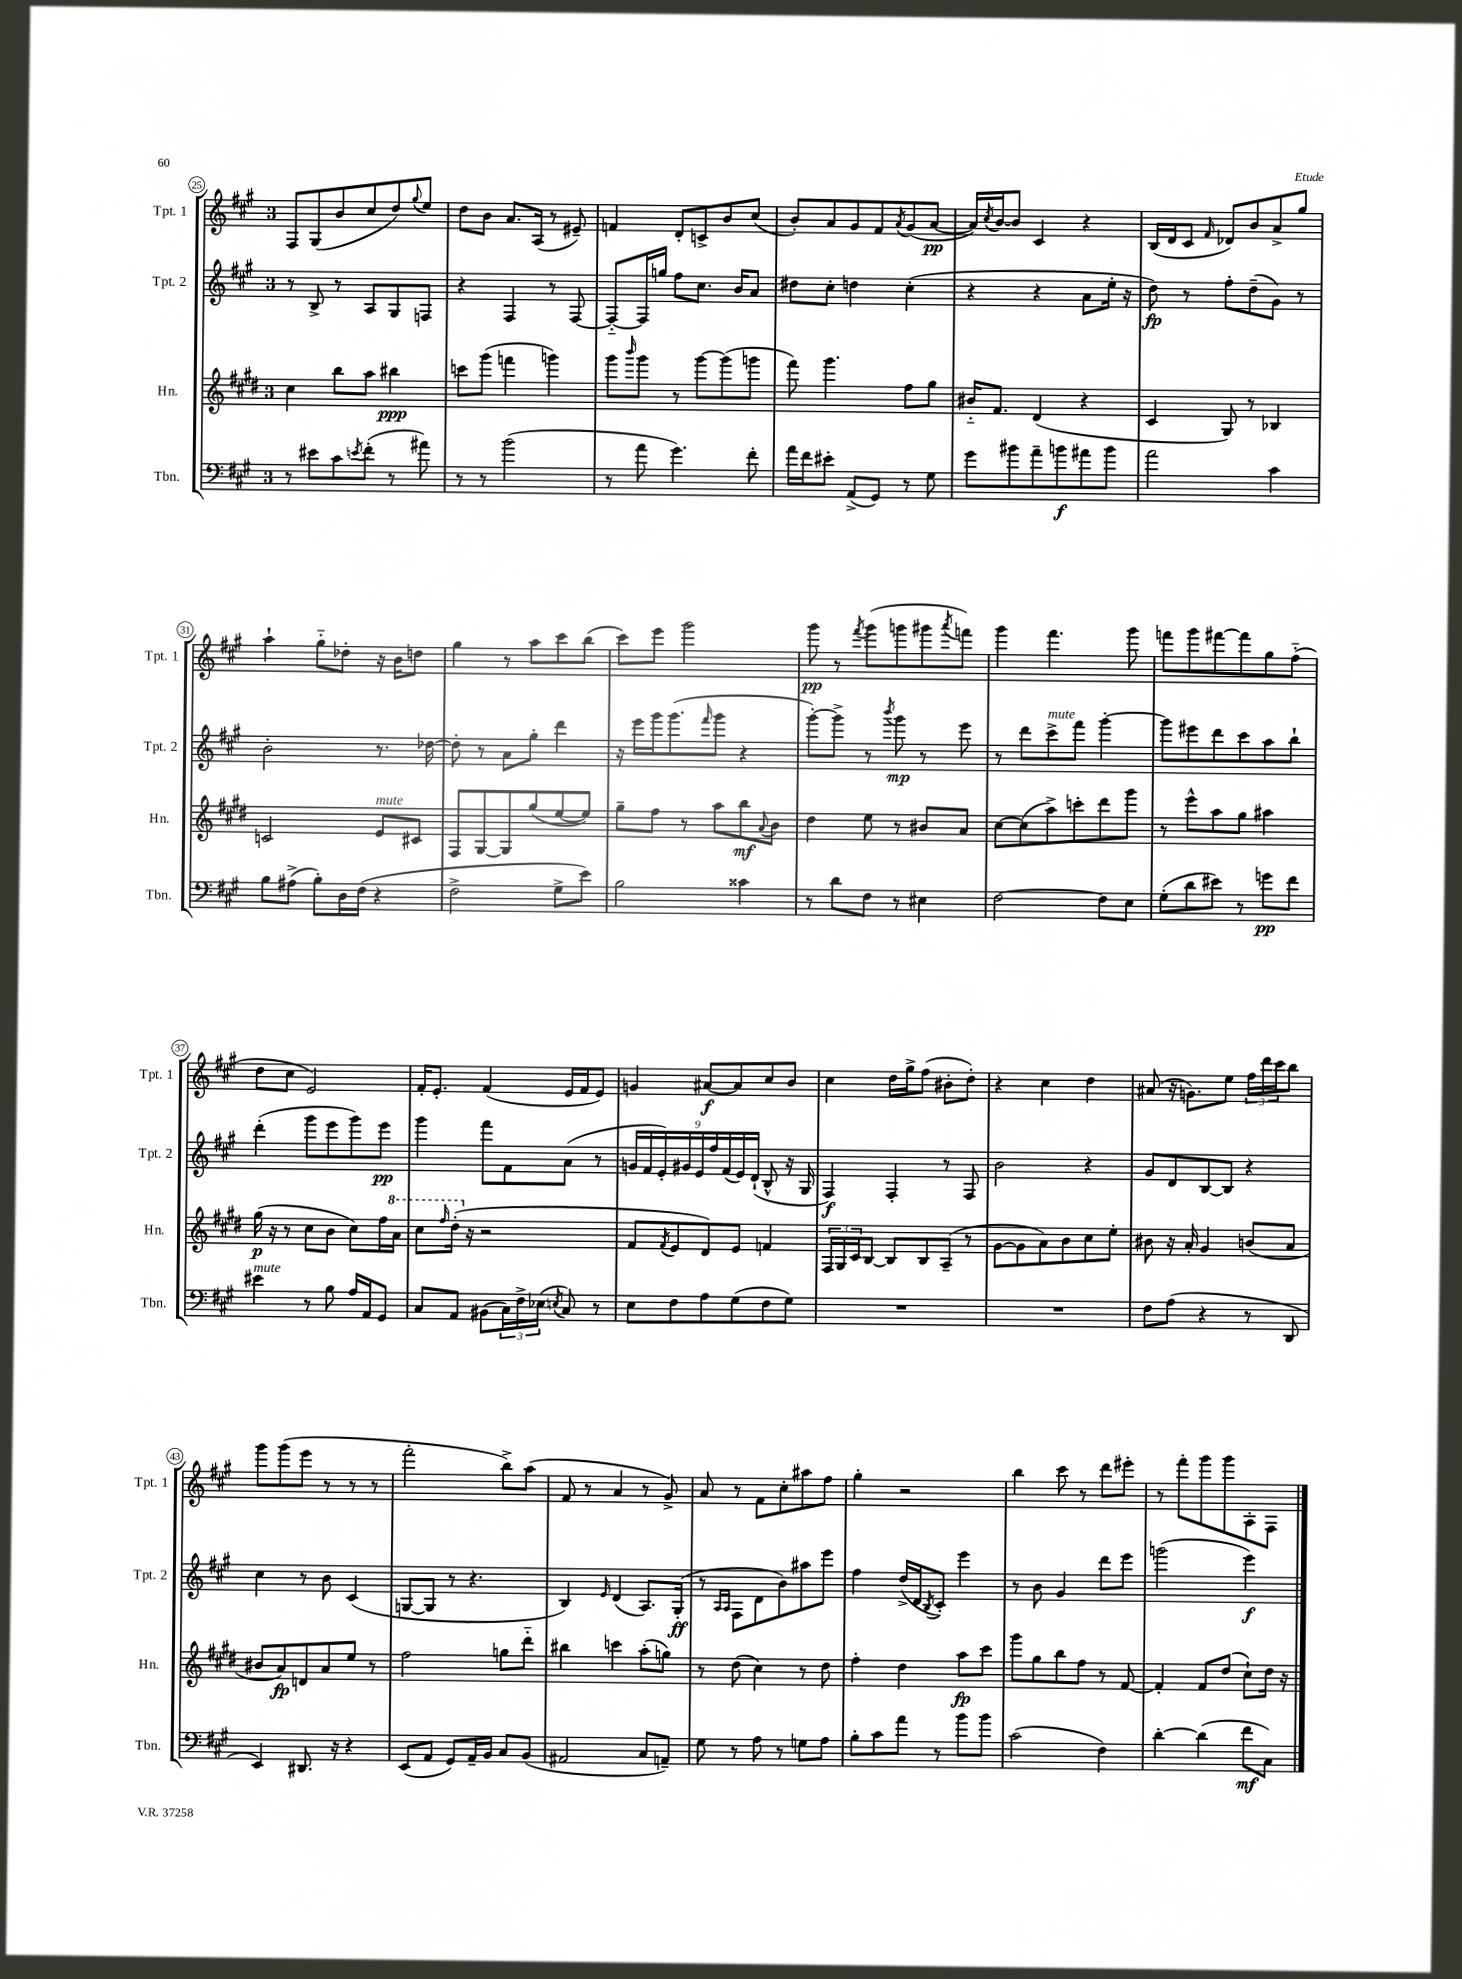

**kern	**dynam	**kern	**dynam	**kern	**dynam	**kern	**dynam
*part4	*part4	*part3	*part3	*part2	*part2	*part1	*part1
*staff4	*staff4	*staff3	*staff3	*staff2	*staff2	*staff1	*staff1
*I"Tbn.	*	*I"Hn.	*	*I"Tpt. 2	*	*I"Tpt. 1	*
*I'Tbn.	*	*I'Hn.	*	*I'Tpt. 2	*	*I'Tpt. 1	*
*clefF4	*	*clefG2	*	*clefG2	*	*clefG2	*
*k[f#c#g#]	*	*k[f#c#g#d#]	*	*k[f#c#g#]	*	*k[f#c#g#]	*
*M3/4	*	*M3/4	*	*M3/4	*	*M3/4	*
=25	=25	=25	=25	=25	=25	=25	=25
8r	.	4cc#\	.	8r	.	8F#/L	.
8e#X\L	.	.	.	8B^/	.	(8G#/	.
8c#\	.	8bb\L	.	8r	.	8b/	.
8qen/	.	.	.	.	.	.	.
(8f#'\J	.	8aa\J	.	8A/L	.	8cc#/	.
8r	.	4bb#X\	ppp	8G#/	.	8dd/)	.
.	.	.	.	.	.	8qqgg#/	.
8a#X\)	.	.	.	8Fn/J	.	8ee/J	.
=26	=26	=26	=26	=26	=26	=26	=26
8r	.	8cccn\L	.	4r	.	8dd\L	.
8r	.	(8ggg#\J	.	.	.	8b\J	.
(2b\	.	4fffn\	.	4F#/	.	8.a/L	.
.	.	.	.	.	.	(16A/Jk	.
.	.	4gggn\)	.	8r	.	8r	.
.	.	.	.	[8F#/	.	8e#X~/)	.
=27	=27	=27	=27	=27	=27	=27	=27
8r	.	8ggg#\L	.	8F#/L_	.	4fn/	.
.	.	16qqbbb/	.	.	.	.	.
8a\	.	8ggg#\J	.	16F#/L]	.	.	.
.	.	.	.	16ggn/JJ	.	.	.
4.g#\)	.	8r	.	8ff#\L	.	8d'/L	.
.	.	[8ggg#\L	.	8.cc#\J	.	8cn^/	.
.	.	(8ggg#\]	.	.	.	8b/	.
.	.	.	.	16b/KL	.	.	.
8f#'\	.	8gggn\J	.	8a/J	.	(8cc#/J	.
=28	=28	=28	=28	=28	=28	=28	=28
16a\LL	.	8fff#\)	.	8dd#X\L	.	8b'/L)	.
16f#\J	.	.	.	.	.	.	.
8e#X'\J	.	4.ggg#\	.	8cc#'\J	.	8a/	.
(8AA^/L	.	.	.	4ddn\	.	8g#/	.
8GG#/J)	.	.	.	.	.	8f#/	.
.	.	.	.	.	.	8qa/	.
8r	.	8ff#\L	.	(4cc#'\	.	(8g#/	.
8G#\	.	8gg#\J	.	.	.	[8a/J	pp
=29	=29	=29	=29	=29	=29	=29	=29
8g#\L	.	16b#X/KL	.	4r	.	16a/LL])	.
.	.	.	.	.	.	8qcc#/	.
.	.	8.f#/J	.	.	.	[16b/J	.
8b#X\	.	.	.	.	.	8b/J]	.
8a~\	.	(4d#/	.	4r	.	4c#/	.
8bn\	f	.	.	.	.	.	.
8a#X\	.	4r	.	8a\L	.	4r	.
8b\J	.	.	.	16ee'\Jk	.	.	.
.	.	.	.	16r	.	.	.
=30	=30	=30	=30	=30	=30	=30	=30
2a\	.	4c#/	.	8dd\)	fp	(16B/LL	.
.	.	.	.	.	.	16d/J	.
.	.	.	.	8r	.	8c#/J	.
.	.	.	.	.	.	16qqf#/	.
.	.	8G#/)	.	8ff#'\L	.	8d-X/L)	.
.	.	8r	.	(8dd~\	.	8b/	.
4c#\	.	4B-X/	.	8g#\J)	.	8a^/	.
.	.	.	.	8r	.	8gg#/J	.
!!LO:LB:g=z
=31	=31	=31	=31	=31	=31	=31	=31
8B\L	.	2cn/	.	2b'\	.	4aa`\	.
(8A#X^\J	.	.	.	.	.	.	.
8B'\L)	.	.	.	.	.	8gg#\L	.
16D\L	.	.	.	.	.	8dd-X'\J	.
(16F#\JJ	.	.	.	.	.	.	.
!	!	!LO:TX:a:i:t=mute	!	!	!	!	!
4r	.	8e/L	.	8.r	.	16r	.
.	.	.	.	.	.	16b\KL	.
.	.	8c#X/J	.	.	.	8ddn\J	.
.	.	.	.	[16dd-X\	.	.	.
=32	=32	=32	=32	=32	=32	=32	=32
2F#^\	.	8F#/L	.	8dd-'\]	.	4gg#\	.
.	.	[8G#/	.	8r	.	.	.
.	.	8G#/]	.	8a\L	.	8r	.
.	.	(8gg#/	.	8gg#'\J	.	8aa\L	.
8G#^\L	.	[8ee/	.	4ddd\	.	8ccc#\	.
8e\J)	.	8ee/J])	.	.	.	(8bb\J	.
=33	=33	=33	=33	=33	=33	=33	=33
2B\	.	8gg#~\L	.	16r	.	8ccc#\L)	.
.	.	.	.	16eee\LL	.	.	.
.	.	8ff#\J	.	16ggg#\J	.	8eee\J	.
.	.	.	.	(8.ggg#\	.	.	.
.	.	8r	.	.	.	2ggg#\	.
.	.	.	.	16qqfff#/	.	.	.
.	.	8aa\L	.	8ggg#\J	.	.	.
4c##X\	.	8bb\	mf	4r	.	.	.
.	.	8qqa/	.	.	.	.	.
.	.	8b\J	.	.	.	.	.
=34	=34	=34	=34	=34	=34	=34	=34
8r	.	4dd#\	.	[8ggg#'\L)	.	8ggg#\	pp
8d\L	.	.	.	8ggg#^\J]	.	8r	.
.	.	.	.	.	.	8qfff#/	.
8F#\J	.	8ee\	.	8r	.	(8ggg#\L	.
.	.	.	.	8qbbb/	.	.	.
8r	.	8r	.	8ggg#\	mp	8gggn\	.
4E#X\	.	8b#X/L	.	8r	.	8ggg#X\	.
.	.	.	.	.	.	8qaaa/	.
.	.	8a/J	.	8eee\	.	8fffn\J)	.
=35	=35	=35	=35	=35	=35	=35	=35
[2F#\	.	[8cc#\L	.	8r	.	4ggg#\	.
.	.	(8cc#\]	.	8ddd\L	.	.	.
!	!	!	!	!LO:TX:a:i:t=mute	!	!	!
.	.	8aa^\)	.	8ccc#^\	.	4.fff#\	.
.	.	8cccn'\	.	8fff#\J	.	.	.
8F#\L]	.	8ddd#\	.	[4ggg#'\	.	.	.
8E\J	.	8ggg#\J	.	.	.	8ggg#\	.
=36	=36	=36	=36	=36	=36	=36	=36
(8G#'\L	.	8r	.	8ggg#\L]	.	8fffn\L	.
8d\	.	8eee^^\L	.	8eee#X\	.	8ggg#\	.
8e#X\J)	.	8aa\	.	8ddd\	.	[8fff#X\	.
8r	.	8gg#\J	.	8ccc#\	.	8fff#\]	.
8gn\L	pp	4aa#X\	.	8aa\	.	8gg#\	.
8f#\J	.	.	.	8bb`\J	.	(8ff#\J	.
!!LO:LB:g=z
=37	=37	=37	=37	=37	=37	=37	=37
!LO:TX:a:i:t=mute	!	!	!	!	!	!	!
4e#X\	.	(16gg#\	p	(4ddd'\	.	8dd\L	.
.	.	16r	.	.	.	.	.
.	.	8r	.	.	.	8cc#\J	.
8r	.	8cc#\L	.	8ggg#\L	.	2e/)	.
8B\	.	8b\J	.	8eee\	.	.	.
16A/LL	.	8cc#\L)	.	8ggg#\)	.	.	.
16AA/J	.	.	.	.	.	.	.
8GG#/J	.	16ff#\L	.	8eee\J	pp	.	.
*	*	*8va	*	*	*	*	*
.	.	16aa\JJ	.	.	.	.	.
=38	=38	=38	=38	=38	=38	=38	=38
8C#/L	.	8ccc#\L	.	4ggg#\	.	16f#'/KL	.
.	.	.	.	.	.	8.e'/J	.
.	.	16qqfff#/	.	.	.	.	.
8AA/J	.	(16ddd#'\Jk	.	.	.	.	.
*	*	*X8va	*	*	*	*	*
.	.	16r	.	.	.	.	.
(8BB#X\L	.	2r	.	8fff#\L	.	(4f#/	.
24C#\L)	.	.	.	8f#\	.	.	.
24F#^\	.	.	.	.	.	.	.
(24E-X\JJ	.	.	.	.	.	.	.
8qEn/	.	.	.	.	.	.	.
8C#/)	.	.	.	(8a\J	.	16e/LL	.
.	.	.	.	.	.	16f#/J	.
8r	.	.	.	8r	.	8e/J)	.
=39	=39	=39	=39	=39	=39	=39	=39
8E\L	.	8f#/L	.	18gn/LL	.	4gn/	.
.	.	.	.	18f#/	.	.	.
.	.	.	.	18e'/)	.	.	.
.	.	8qf#/	.	.	.	.	.
8F#\	.	8e/	.	.	.	.	.
.	.	.	.	18g#X/	.	.	.
.	.	.	.	18e/	.	.	.
8A\	.	8d#/)	.	.	.	[8a#X/L	f
.	.	.	.	18ff#/	.	.	.
.	.	.	.	(18f#/	.	.	.
(8G#\	.	8e/J	.	.	.	8a#/]	.
.	.	.	.	18e/)	.	.	.
.	.	.	.	(18d`/JJ	.	.	.
8F#\	.	4fn/	.	8B^^/	.	8cc#/	.
8G#\J)	.	.	.	16r	.	8b/J	.
.	.	.	.	16G#/	.	.	.
=40	=40	=40	=40	=40	=40	=40	=40
2.r	.	24F#/LL	.	4F#/)	f	4cc#\	.
.	.	24G#/	.	.	.	.	.
.	.	24c#/J	.	.	.	.	.
.	.	[8B/J	.	.	.	.	.
.	.	8B/L]	.	4F#'/	.	16dd\LL	.
.	.	.	.	.	.	16gg#^\J	.
.	.	8B/	.	.	.	(8ff#\J	.
.	.	(8A~/J	.	8r	.	8b#X'\L	.
.	.	8r	.	8F#/	.	8dd'\J)	.
=41	=41	=41	=41	=41	=41	=41	=41
2.r	.	[8g#\L	.	2b\	.	4r	.
.	.	8g#\]	.	.	.	.	.
.	.	8a\)	.	.	.	4cc#\	.
.	.	8b\	.	.	.	.	.
.	.	8cc#\	.	4r	.	4dd\	.
.	.	8ee'\J	.	.	.	.	.
=42	=42	=42	=42	=42	=42	=42	=42
8F#\L	.	8b#X\	.	8g#/L	.	(8a#X/	.
(8A\J	.	16r	.	8d/	.	16r	.
.	.	16a'/	.	.	.	8.gn\L)	.
4r	.	4g#/	.	[8B/	.	.	.
.	.	.	.	8B/J]	.	8ee\J	.
8r	.	(8bn/L	.	4r	.	24ff#\LL	.
.	.	.	.	.	.	24ddd\	.
.	.	.	.	.	.	24ccc#\J	.
8DD/	.	8a/J	.	.	.	8bb\J	.
!!LO:LB:g=z
=43	=43	=43	=43	=43	=43	=43	=43
4EE/)	.	8b#X/L	.	4cc#\	.	8ggg#\L	.
.	.	8a/)	fp	.	.	(8ggg#\	.
8.DD#X/	.	8dn/	.	8r	.	8eee\J	.
.	.	8a/	.	8b\	.	8r	.
16r	.	.	.	.	.	.	.
4r	.	8ee/J	.	(4c#/	.	8r	.
.	.	8r	.	.	.	8r	.
=44	=44	=44	=44	=44	=44	=44	=44
(8EE/L	.	2ff#\	.	[8Gn/L	.	2fff#'\	.
8AA/J	.	.	.	8G/J]	.	.	.
8GG#/L)	.	.	.	8r	.	.	.
16AA~/L	.	.	.	4.r	.	.	.
16BB/JJ	.	.	.	.	.	.	.
8C#/L	.	8ggn\L	.	.	.	8bb^\L)	.
(8BB/J	.	8ddd#\J	.	.	.	(8aa\J	.
=45	=45	=45	=45	=45	=45	=45	=45
2AA#X/	.	4bb#X\	.	4B/)	.	8f#/	.
.	.	.	.	.	.	8r	.
.	.	.	.	16qqe/	.	.	.
.	.	4cccn\	.	(4d/	.	4a/	.
8C#/L	.	(8aa'\L	.	8.A/L)	.	8r	.
8AAn~/J)	.	8ggn\J)	.	.	.	8g#^/)	.
.	.	.	.	(16G#'/Jk	ff	.	.
=46	=46	=46	=46	=46	=46	=46	=46
8G#\	.	8r	.	8r	.	8a/	.
.	.	.	.	16qqA/LL	.	.	.
.	.	.	.	16qqA/JJ	.	.	.
8r	.	(8dd#\	.	8F#\L	.	8r	.
8A\	.	4cc#\)	.	8d\	.	8f#\L	.
8r	.	.	.	8b\)	.	8cc#'\	.
8Gn\L	.	8r	.	8aa#X\	.	8aa#X\	.
8A\J	.	8dd#\	.	8eee\J	.	8ff#\J	.
=47	=47	=47	=47	=47	=47	=47	=47
8B'\L	.	4ff#'\	.	4ff#\	.	4gg#'\	.
8c#\	.	.	.	.	.	.	.
8a\J	.	4dd#\	.	(16dd^/LL	.	2r	.
.	.	.	.	16d/J	.	.	.
.	.	.	.	8qB/	.	.	.
8r	.	.	.	8c#'/J)	.	.	.
8b\L	.	8aa\L	fp	4eee\	.	.	.
8b\J	.	8ccc#\J	.	.	.	.	.
=48	=48	=48	=48	=48	=48	=48	=48
(2c#\	.	8ggg#\L	.	8r	.	4bb\	.
.	.	8gg#\	.	8b\	.	.	.
.	.	8bb\	.	4g#/	.	8ccc#\	.
.	.	8ff#\J	.	.	.	8r	.
4F#\)	.	8r	.	8ddd\L	.	8ddd\L	.
.	.	[8f#/	.	8eee\J	.	8eee#X'\J	.
=49	=49	=49	=49	=49	=49	=49	=49
[4d'\	.	4f#'/]	.	(2gggn\	.	8r	.
.	.	.	.	.	.	8fff#'\L	.
(4d\]	.	8f#/L	.	.	.	8ggg#\	.
.	.	(8dd#/J	.	.	.	8ggg#\	.
8f#\L	mf	8cc#`\L)	.	4eee\)	f	8A'\	.
8C#\J)	.	16dd#\Jk	.	.	.	8F#\J	.
.	.	16r	.	.	.	.	.
==	==	==	==	==	==	==	==
*-	*-	*-	*-	*-	*-	*-	*-
